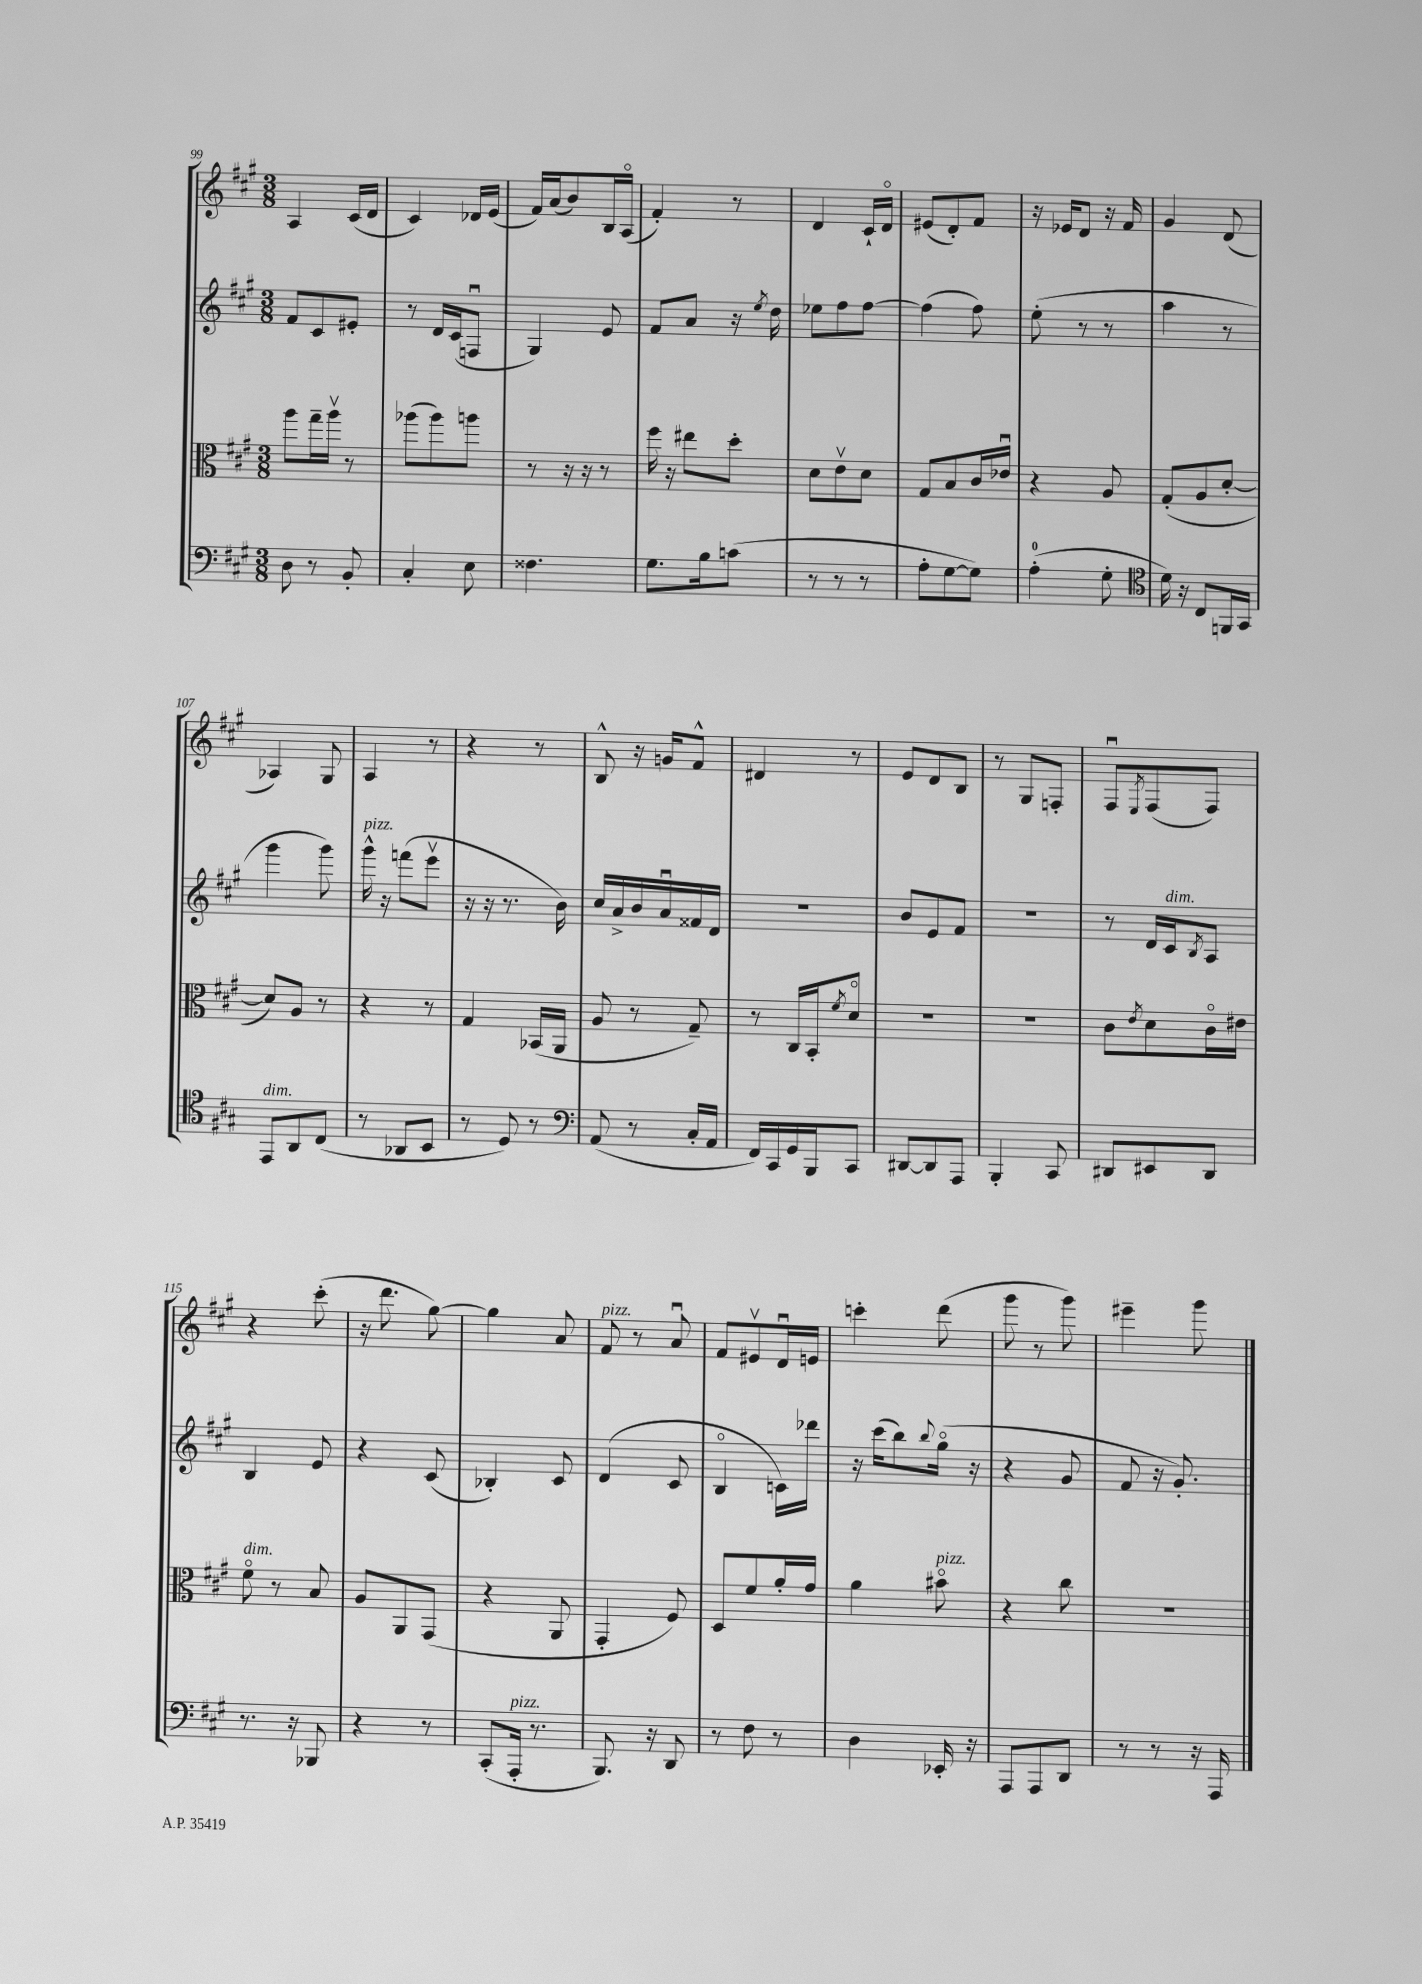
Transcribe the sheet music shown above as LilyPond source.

<<
\new StaffGroup <<
\new Staff = "s0" {
    \clef treble \key a \major \numericTimeSignature \time 3/8
    a4 cis'16( d'16 |
    cis'4) des'16 e'16( |
    fis'16) a'16( b'8) b16 a16\flageolet( |
    fis'4-.) r8 |
    d'4 cis'16-! d'16\flageolet |
    eis'8( d'8-.) fis'8 |
    r16 ees'16 d'8 r16 fis'16 |
    gis'4 d'8( |
    aes4) gis8 |
    a4 r8 |
    r4 r8 |
    b8-^ r16 g'16 fis'8-^ |
    dis'4 r8 |
    e'8 d'8 b8 |
    r8 gis8 f8-. |
    fis8\downbow \acciaccatura { e8 } fis8( fis8) |
    r4 cis'''8-.( |
    r16 d'''8. gis''8~) |
    gis''4 a'8 |
    fis'8^\markup { \italic "pizz." } r8 a'8\downbow |
    fis'8 eis'8\upbow d'16\downbow e'16 |
    c'''4-. d'''8( |
    gis'''8 r8 gis'''8) |
    eis'''4-- gis'''8 \bar "|." |
}
\new Staff = "s1" {
    \clef treble \key a \major \numericTimeSignature \time 3/8
    fis'8 cis'8 eis'8-. |
    r8 d'16 cis'16( f8\downbow |
    gis4) e'8 |
    fis'8 a'8 r16 \acciaccatura { e''8 } d''16 |
    ees''8 fis''8 fis''8~ |
    fis''4( fis''8) |
    e''8-.( r8 r8 |
    a''4 r8 |
    gis'''4 gis'''8) |
    gis'''16-^^\markup { \italic "pizz." } r16 f'''8( e'''8\upbow |
    r16 r16 r8. b'16) |
    cis''16 a'16-> b'16 a'16\downbow fisis'16 d'16 |
    R4. |
    b'8 e'8 fis'8 |
    R4. |
    r8 d'16 cis'16^\markup { \italic "dim." } \acciaccatura { b8 } a8 |
    b4 e'8 |
    r4 cis'8( |
    bes4-.) cis'8 |
    d'4( cis'8 |
    b4\flageolet c'16) des'''16 |
    r16 cis'''16( b''8) \appoggiatura { b''8 } gis''16\flageolet( r16 |
    r4 gis'8 |
    fis'8 r16 gis'8.-.) \bar "|." |
}
\new Staff = "s2" {
    \clef alto \key a \major \numericTimeSignature \time 3/8
    a''8 gis''16-- a''16\upbow r8 |
    aes''8( aes''8) a''8 |
    r8 r16 r16 r8 |
    fis''16 r16 eis''8 d''8-. |
    d'8 e'8\upbow d'8 |
    gis8 b8 cis'16 ees'16\downbow |
    r4 a8 |
    gis8-.( a8 d'8~-. |
    d'8) a8 r8 |
    r4 r8 |
    gis4 bes,16( a,16 |
    a8 r8 gis8--) |
    r8 cis16 b,16-. \acciaccatura { fis'8 } d'8\flageolet |
    R4. |
    R4. |
    cis'8 \acciaccatura { e'8 } d'8 cis'16\flageolet eis'16 |
    fis'8\flageolet^\markup { \italic "dim." } r8 b8 |
    a8 a,8 gis,8( |
    r4 a,8 |
    gis,4-. fis8) |
    d8 fis'8 a'16-. gis'16 |
    a'4 bis'8\flageolet^\markup { \italic "pizz." } |
    r4 cis''8 |
    R4. \bar "|." |
}
\new Staff = "s3" {
    \clef bass \key a \major \numericTimeSignature \time 3/8
    d8 r8 b,8-. |
    cis4-. e8 |
    fisis4. |
    gis8. b16 c'8( |
    r8 r8 r8 |
    a8-. gis8~ gis8) |
    a4-0-.( gis8-. |
    \clef tenor d'16) r16 cis8 f,16 gis,16 |
    e,8^\markup { \italic "dim." } a,8 cis8( |
    r8 aes,8 b,8 |
    r8 d8) r8 |
    \clef bass a,8( r8 cis16-. a,16 |
    fis,16) cis,16 gis,16 b,,16 cis,8 |
    dis,8~ dis,8 a,,8 |
    b,,4-. cis,8 |
    dis,8 eis,8 dis,8 |
    r8. r16 bes,,8 |
    r4 r8 |
    cis,8-.( a,,16-.^\markup { \italic "pizz." } r8. |
    b,,8.) r16 d,8 |
    r8 fis8 r8 |
    d4 ees,16-. r16 |
    a,,8 a,,8 d,8 |
    r8 r8 r16 a,,16 \bar "|." |
}
>>
>>
\layout { \context { \Score currentBarNumber = #99 } }
